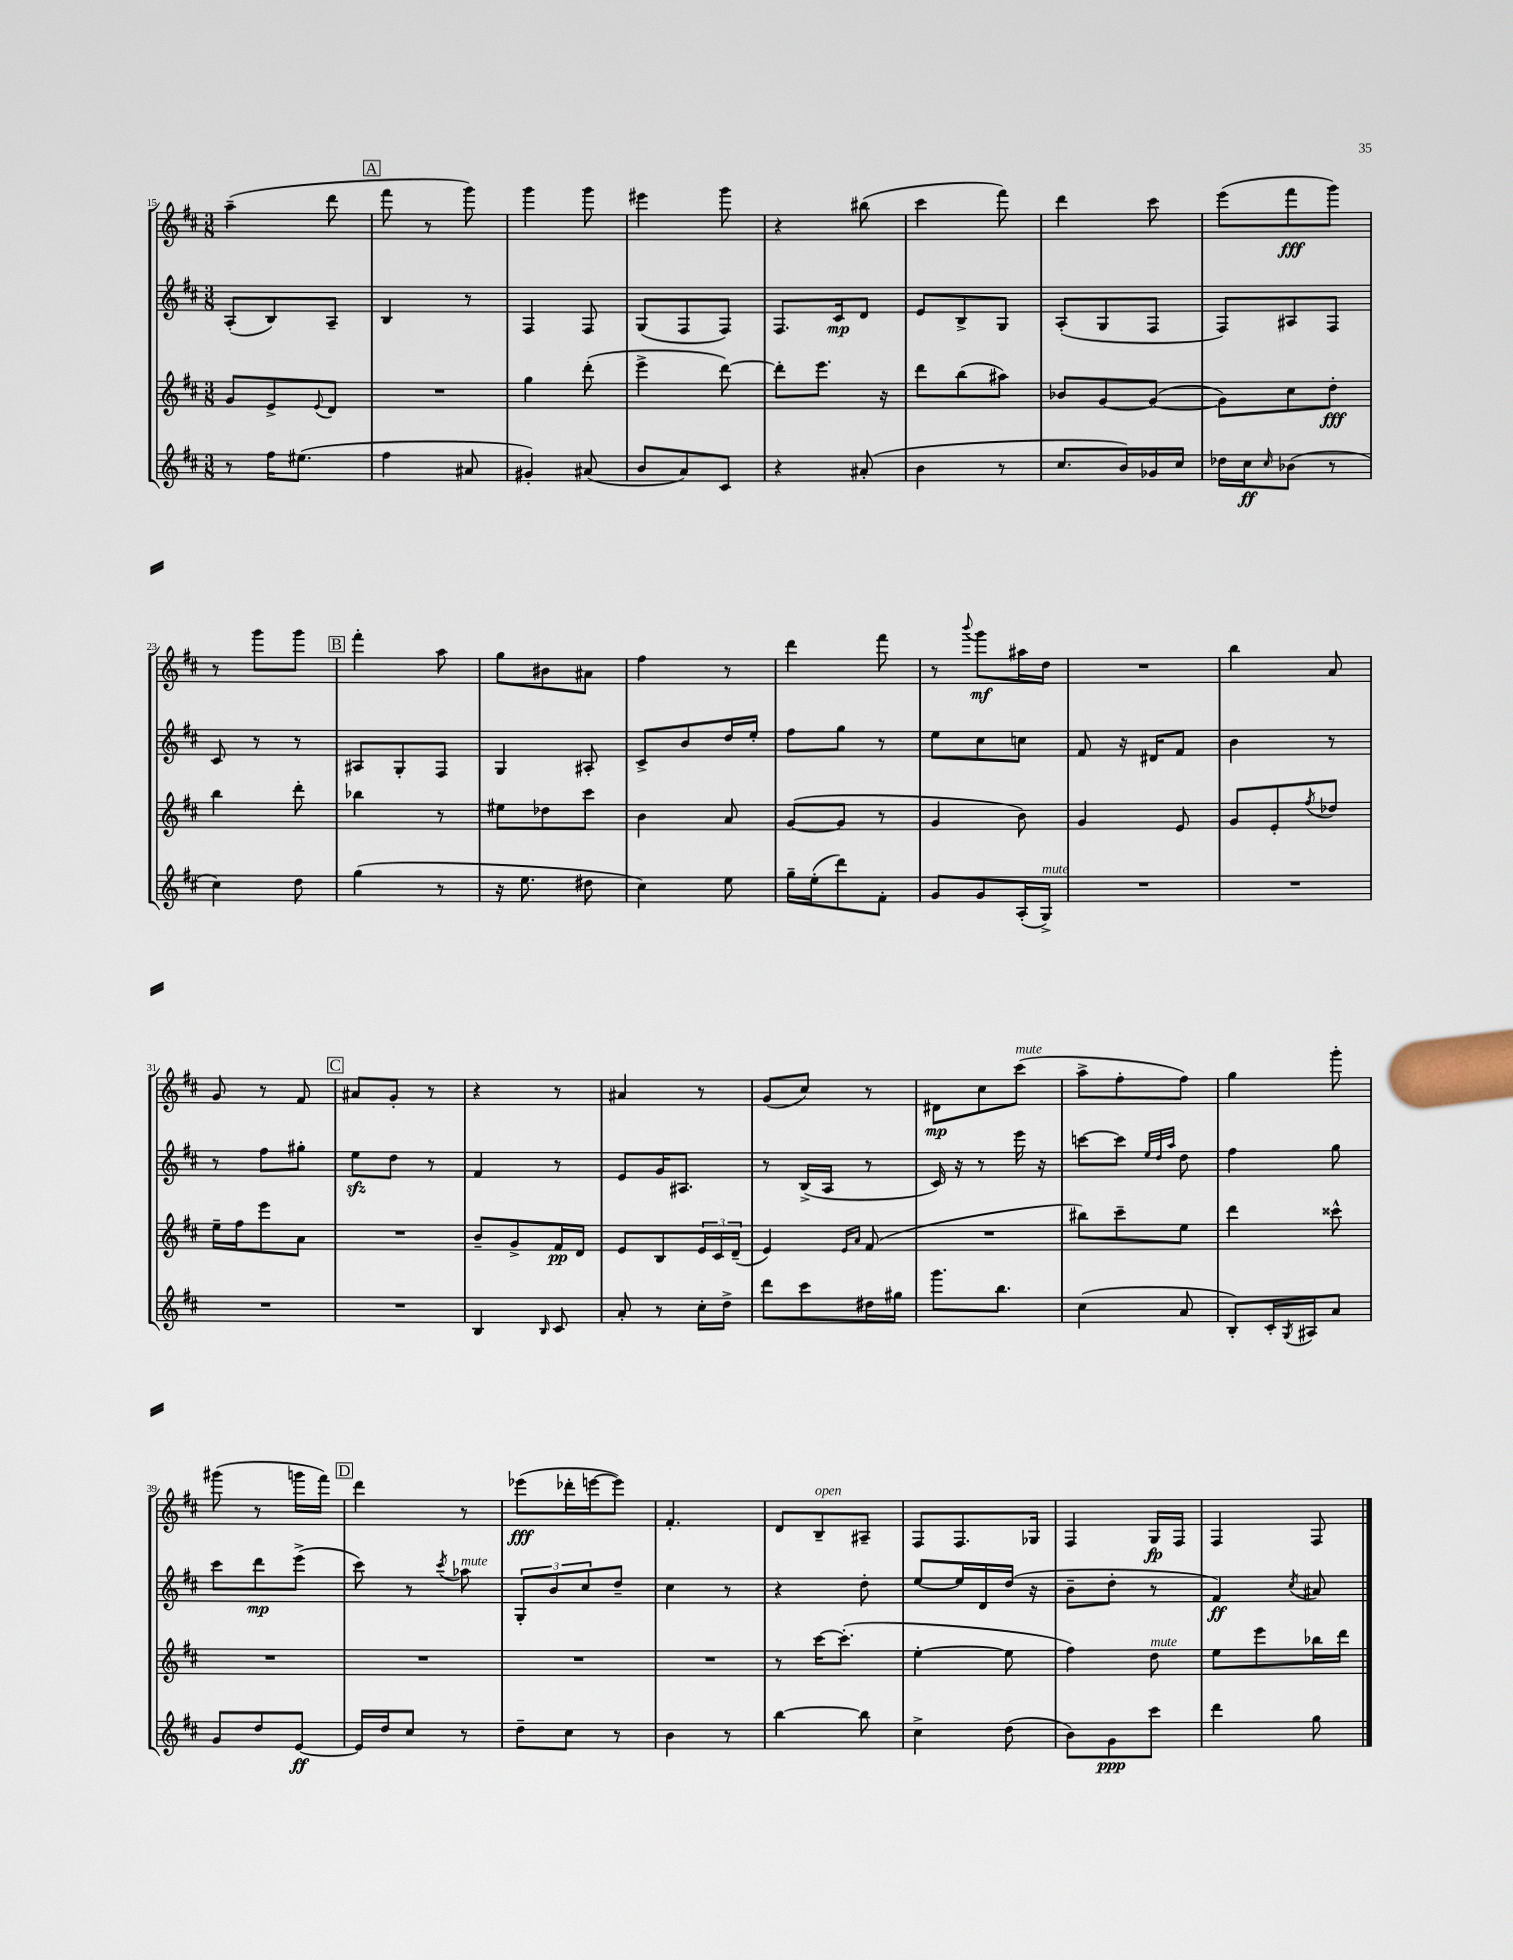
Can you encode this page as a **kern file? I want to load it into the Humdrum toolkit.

**kern	**kern	**kern	**kern
*staff4	*staff3	*staff2	*staff1
*clefG2	*clefG2	*clefG2	*clefG2
*k[f#c#]	*k[f#c#]	*k[f#c#]	*k[f#c#]
*M3/8	*M3/8	*M3/8	*M3/8
8r	8g/L	(8A'/L	(4aa~\
16ff#\LK	8e^/	8B/)	.
(8.ee#\J	.	.	.
.	8qqe/	.	.
.	8d/J	8A~/J	8ddd\
=	=	=	=
4ff#\	4.r	4B/	8fff#\
.	.	.	8r
8a#/	.	8r	8ggg\)
=	=	=	=
4g#'/)	4gg\	4F#/	4ggg\
(8a#/	(8ddd'\	8F#/	8ggg\
=	=	=	=
8b/L	4eee^\	(8G/L	4eee#\
8a/)	.	8F#/	.
8c#/J	[8ddd\)	8F#/J)	8ggg\
=	=	=	=
4r	8ddd'\]L	8.F#/L	4r
.	8.eee\J	.	.
.	.	16c#/k	.
(8a#'/	.	8d/J	(8bb#\
.	16r	.	.
=	=	=	=
4b\	8ddd\L	8e/L	4ccc#\
.	(8bb\	8B^/	.
8r	8aa#\J)	8G/J	8fff#\)
=	=	=	=
8.cc#/L	8b-/L	(8A'/L	4ddd\
.	[8g/	8G/	.
16b/L)	.	.	.
16g-/	(8g/_J	8F#/J	8ccc#\
16cc#/JJ	.	.	.
=	=	=	=
16dd-\LL	8g\]L)	8F#/L)	(8eee\L
16cc#\J	.	.	.
16qqcc#/	.	.	.
(8b-\J	8cc#\	8A#/	8fff#\
8r	8dd'\J	8F#/J	8ggg\J)
=	=	=	=
4cc#\)	4bb\	8c#/	8r
.	.	8r	8ggg\L
8dd\	8ddd'\	8r	8ggg\J
=	=	=	=
(4gg\	4bb-\	8A#/L	4fff#'\
.	.	8G'/	.
8r	8r	8F#/J	8aa\
=	=	=	=
16r	8ee#\L	4G/	8gg\L
8.ee\	.	.	.
.	8dd-\	.	8b#\
8dd#\	8ccc#\J	8A#'/	8a#\J
=	=	=	=
4cc#\)	4b\	8c#^/L	4ff#\
.	.	8b/	.
8ee\	8a/	16dd/L	8r
.	.	16ee'/JJ	.
=	=	=	=
16gg~\LL	([8g/L	8ff#\L	4ddd\
(16ee'\J	.	.	.
8ddd\)	8g/]J	8gg\J	.
8f#'\J	8r	8r	8fff#\
=	=	=	=
8g/L	4g/	8ee\L	8r
.	.	.	8qqbbb/
8g/	.	8cc#\	8ggg\L
(16A'/L	8b\)	8cc\J	16aa#\L
16G^/JJ)	.	.	16dd\JJ
=	=	=	=
4.r	4g/	8f#/	4.r
.	.	16r	.
.	.	16d#/LK	.
.	8e/	8f#/J	.
=	=	=	=
4.r	8g/L	4b\	4bb\
.	8e'/	.	.
.	8qff#/	.	.
.	8dd-/J	8r	8a/
=	=	=	=
4.r	16ee~\LL	8r	8g/
.	16ff#\J	.	.
.	8eee\	8ff#\L	8r
.	8a\J	8gg#'\J	8f#/
=	=	=	=
4.r	4.r	8ee\L	8a#/L
.	.	8dd\J	8g'/J
.	.	8r	8r
=	=	=	=
4B/	8b~/L	4f#/	4r
.	8g^/	.	.
16qqB/	.	.	.
8c#/	16f#/L	8r	8r
.	16d/JJ	.	.
=	=	=	=
8a'/	8e/L	8e/L	4a#/
8r	8B/	16g/K	.
.	.	8.A#/J	.
16cc#'\LL	24e/L	.	8r
.	24c#/	.	.
16dd^\JJ	.	.	.
.	(24d~/JJ	.	.
=	=	=	=
8ddd\L	4e/)	8r	(8g/L
8ccc#\	.	(16B^/LL	8cc#/J)
.	.	16A/JJ	.
.	16qqe/LL	.	.
.	16qqa/JJ	.	.
16dd#\L	(8f#/	8r	8r
16gg#\JJ	.	.	.
=	=	=	=
8.ggg\L	4.r	16c#/)	8d#\L
.	.	16r	.
.	.	8r	8cc#\
8.bb\J	.	.	.
.	.	16eee\	(8ccc#\J
.	.	16r	.
=	=	=	=
(4cc#\	8bb#\L)	[8ccc\L	8aa^\L
.	8ccc#~\	8ccc\]J	8ff#'\
.	.	32qqee/LLL	.
.	.	32qqdd/	.
.	.	32qqaa/JJJ	.
8a/	8ee\J	8dd\	8ff#\J)
=	=	=	=
8B'/L)	4ddd\	4ff#\	4gg\
16c#'/L	.	.	.
8qG/	.	.	.
16A#/J	.	.	.
8a/J	8ccc##^^\	8gg\	8ggg'\
=	=	=	=
8g/L	4.r	8ccc#\L	(8ggg#\
8dd/	.	8ddd\	8r
[8e/J	.	(8eee^\J	16ggg\LL
.	.	.	16fff#\JJ)
=	=	=	=
16e/]LL	4.r	8ccc#\)	4ddd\
16dd/J	.	.	.
8cc#/J	.	8r	.
.	.	8qccc#/	.
8r	.	8aa-\	8r
=	=	=	=
8dd~\L	4.r	12G'/L	(8eee-\L
.	.	12b/	.
8cc#\J	.	.	16ddd-'\L
.	.	12cc#/	.
.	.	.	[16eee\J
8r	.	8dd~/J	8eee\]J)
=	=	=	=
4b\	4.r	4cc#\	4.f#'/
8r	.	8r	.
=	=	=	=
[4bb\	8r	4r	8d/L
.	[16ccc#\LK	.	8B~/
.	(8.ccc#'\]J	.	.
8bb\]	.	8dd'\	8A#~/J
=	=	=	=
4cc#^\	[4ee'\	[8ee/L	8F#/L
.	.	16ee/]L	8.F#/
.	.	16d/	.
(8dd\	8ee\]	(16dd/JJ	.
.	.	16r	16G-/Jk
=	=	=	=
8b\L)	4ff#\)	8b~\L	4F#/
8g\	.	8dd'\J	.
8ccc#\J	8dd\	8r	16G/LL
.	.	.	16F#/JJ
=	=	=	=
4ddd\	8ee\L	4f#/)	4F#/
.	8eee\	.	.
.	.	8qcc#/	.
8gg\	16bb-\L	8a#/	8F#/
.	16ddd\JJ	.	.
==	==	==	==
*-	*-	*-	*-
